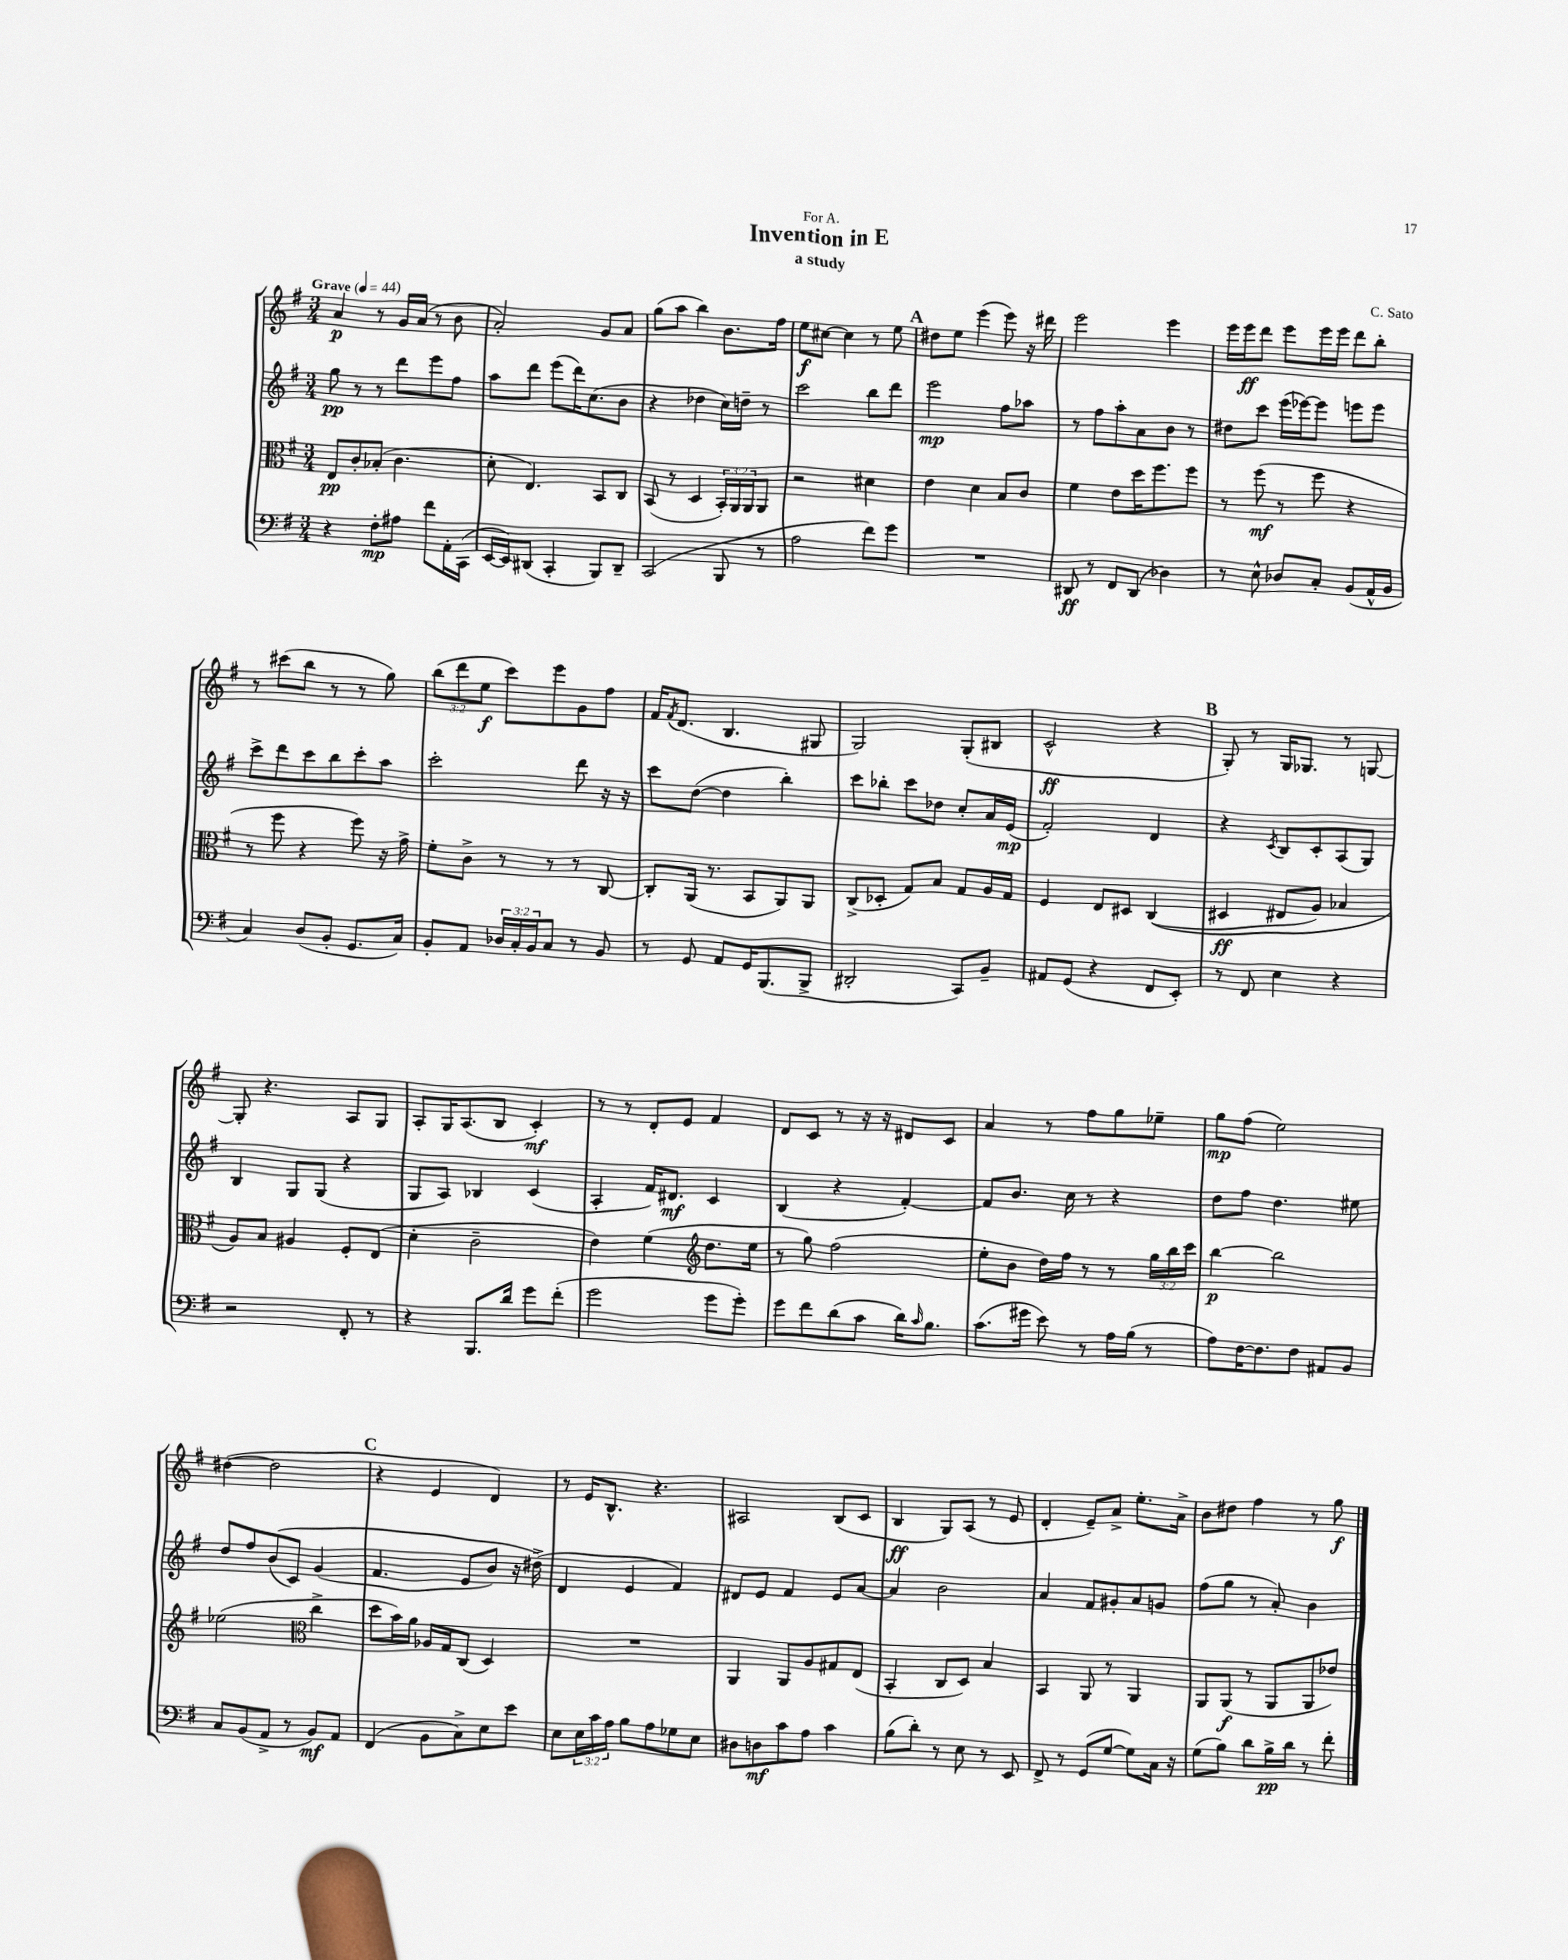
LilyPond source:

\header { title = "Invention in E" composer = "C. Sato" subtitle = "a study" dedication = "For A." }
<<
\new StaffGroup <<
\new Staff = "s0" {
    \clef treble \key g \major \numericTimeSignature \time 3/4 \override Staff.TupletNumber.text = #tuplet-number::calc-fraction-text \tempo "Grave" 4 = 44
    a'4\p r8 g'16 a'16( r8 b'8 |
    a'2-.) g'8 a'8 |
    g''8( a''8 b''4) b'8. fis''16 |
    e''8\f cis''8~ cis''4 r8 e''8 |
    \mark \markup { \bold "A" } dis''8 e''8 e'''4( e'''8) r16 dis'''16 |
    e'''2 e'''4 |
    e'''16 e'''16\ff d'''8 e'''8 e'''16 e'''16 d'''8 b''8-. |
    r8 cis'''8( b''8 r8 r8 g''8) |
    \tuplet 3/2 { b''8( d'''8 e''8\f } c'''8) e'''8 g'8 fis''8 |
    fis'16 \acciaccatura { fis'8 } d'8.( b4. gis8 |
    g2) g8-.( bis8 |
    c'2-^\ff r4 |
    \mark \markup { \bold "B" } g8-.) r8 g16 ges8. r8 g8~ |
    g8-. r4. a8 g8 |
    a8-. g16 a8.( b8 c'4-.\mf) |
    r8 r8 d'8-. e'8 fis'4 |
    d'8 c'8 r8 r16 r16 dis'8 c'8 |
    a'4 r8 fis''8 g''8 ees''8-- |
    g''8\mp fis''8( e''2) |
    dis''4~( dis''2 |
    \mark \markup { \bold "C" } r4 e'4 d'4) |
    r8 e'16 b8.-^ r4. |
    ais2 b8( c'8 |
    b4\ff g8) a8( r8 e'8 |
    d'4-. e'8--) a'8-> e''8.-. a'16-> |
    b'8 dis''8 fis''4 r8 g''8\f \bar "|." |
}
\new Staff = "s1" {
    \clef treble \key g \major \numericTimeSignature \time 3/4
    g''8\pp r8 r8 d'''8 e'''8 fis''8 |
    a''8 d'''8 e'''8( d'''16) c''8.( b'8 |
    r4 des''4 c''16) d''16-- r8 |
    c'''2 b''8 d'''8 |
    \mark \markup { \bold "A" } e'''2\mp fis''8 aes''8 |
    r8 fis''8 a''8-. a'8 b'8 r8 |
    dis''8 c'''8 e'''16( ees'''16~) ees'''8 e'''8 e'''8 |
    c'''8-> d'''8 c'''8 b''8 c'''8-. a''8 |
    c'''2-. d'''8 r16 r16 |
    c'''8 d''8~( d''4 b''4-.) |
    c'''8 bes''8-. c'''8 des''8 c''8-. a'16 e'16\mp( |
    fis'2-.) d'4 |
    \mark \markup { \bold "B" } r4 \acciaccatura { c'8 } b8 c'8-. a8( g8) |
    b4 g8 g8( r4 |
    g8 a8) bes4 c'4( |
    a4-. fis'16) dis'8.\mf c'4 |
    b4( r4 fis'4~-.) |
    fis'8 b'8. c''16 r8 r4 |
    d''8 fis''8 d''4. eis''8 |
    d''8 fis''8 b'8(\( c'8) g'4( |
    \mark \markup { \bold "C" } fis'4. e'8 b'8) r16 dis''16->(\) |
    d'4 e'4 fis'4) |
    dis'8 e'8 fis'4 e'8 a'8~ |
    a'4 b'2 |
    a'4 fis'8 gis'8-. a'8 g'8 |
    fis''8( g''8 r8 a'8-.) b'4 \bar "|." |
}
\new Staff = "s2" {
    \clef alto \key g \major \numericTimeSignature \time 3/4 \override Staff.TupletNumber.text = #tuplet-number::calc-fraction-text
    e8\pp c'8-. bes8-.( c'4. |
    d'8-. e4.) b,8 c8 |
    b,8( r8 d4 \tuplet 3/2 { b,16-.) a,16 a,16 } a,8 |
    r2 dis'4 |
    \mark \markup { \bold "A" } e'4 d'4 b8 c'8 |
    fis'4 e'8 d''16 fis''8. fis''8 |
    r8 fis''8\mf( r8 fis''8 r4 |
    r8 fis''8 r4 fis''8) r16 g'16-> |
    fis'8-. c'8-> r8 r8 r8 c8~ |
    c8-. a,16( r8. b,8 a,8) a,8 |
    c8->( des8-. g8) b8 g8 a16 g16 |
    fis4 e8 dis8 c4(\( |
    \mark \markup { \bold "B" } dis4\ff eis8 a8) bes4 |
    a8\) b8 ais4 fis8-. e8( |
    d'4-. c'2-- |
    e'4) fis'4( \clef treble d''8. e''16 |
    r8 g''8) fis''2( |
    e''8-. b'8 d''16) fis''16 r8 r8 \tuplet 3/2 { g''16 b''16 c'''16 } |
    b''4~\p b''2 |
    ees''2( \clef alto c''4-> |
    \mark \markup { \bold "C" } d''8 b'16) a'16 aes16 g16 c8( d4) |
    R2. |
    a,4 a,8 a8 gis8 e8( |
    b,4-. c8 d8) b4 |
    b,4 a,8 r8 a,4 |
    a,8 a,8\f( r8 a,8 a,8 ees'8) \bar "|." |
}
\new Staff = "s3" {
    \clef bass \key g \major \numericTimeSignature \time 3/4 \override Staff.TupletNumber.text = #tuplet-number::calc-fraction-text
    r4 fis8-.\mp ais8 fis'8 a,16-. c,16( |
    e,16~ e,16) dis,8( c,4-. b,,8) dis,8-- |
    c,2( b,,8 r8 |
    a2 fis'8) g'8 |
    \mark \markup { \bold "A" } R2. |
    dis,8\ff r8 fis,8 dis,8( des4) |
    r8 e8-^ des8 c8-. b,8( a,16-^ b,16 |
    c4) d8( b,8-. g,8. c16) |
    b,8-. a,8 \tuplet 3/2 { des16 c16-. b,16 } c8 r8 b,8 |
    r8 g,8 a,8 g,16 b,,8.( b,,8-> |
    dis,2-. c,8) b,8-- |
    ais,8 g,8( r4 fis,8 e,8-.) |
    \mark \markup { \bold "B" } r8 fis,8 e4 r4 |
    r2 fis,8-. r8 |
    r4 b,,8. d'16 g'8 fis'8-.( |
    g'2 g'8 g'8-.) |
    g'8 fis'8 d'8( c'8 d'16) \grace { c'16 } b8. |
    c'8.( gis'16 e'8) r8 a16 b16( r8 |
    a8) fis16~ fis8. fis8 ais,8 b,8 |
    c8 b,8( a,8-> r8 b,8\mf) a,8 |
    \mark \markup { \bold "C" } fis,4( b,8 c8->) e8 e'8 |
    e8 \tuplet 3/2 { e16 c'16 a16 } b8 a8 ges8 e8 |
    dis8 d8\mf c'8 a8 c'4 |
    b8( d'8-.) r8 e8 r8 e,8 |
    fis,8-> r8 g,8( g8~ g8) c16 r16 |
    g8( b8) d'8 b16->\pp d'16 r8 fis'8-. \bar "|." |
}
>>
>>
\layout { \context { \Score \remove "Bar_number_engraver" } }
